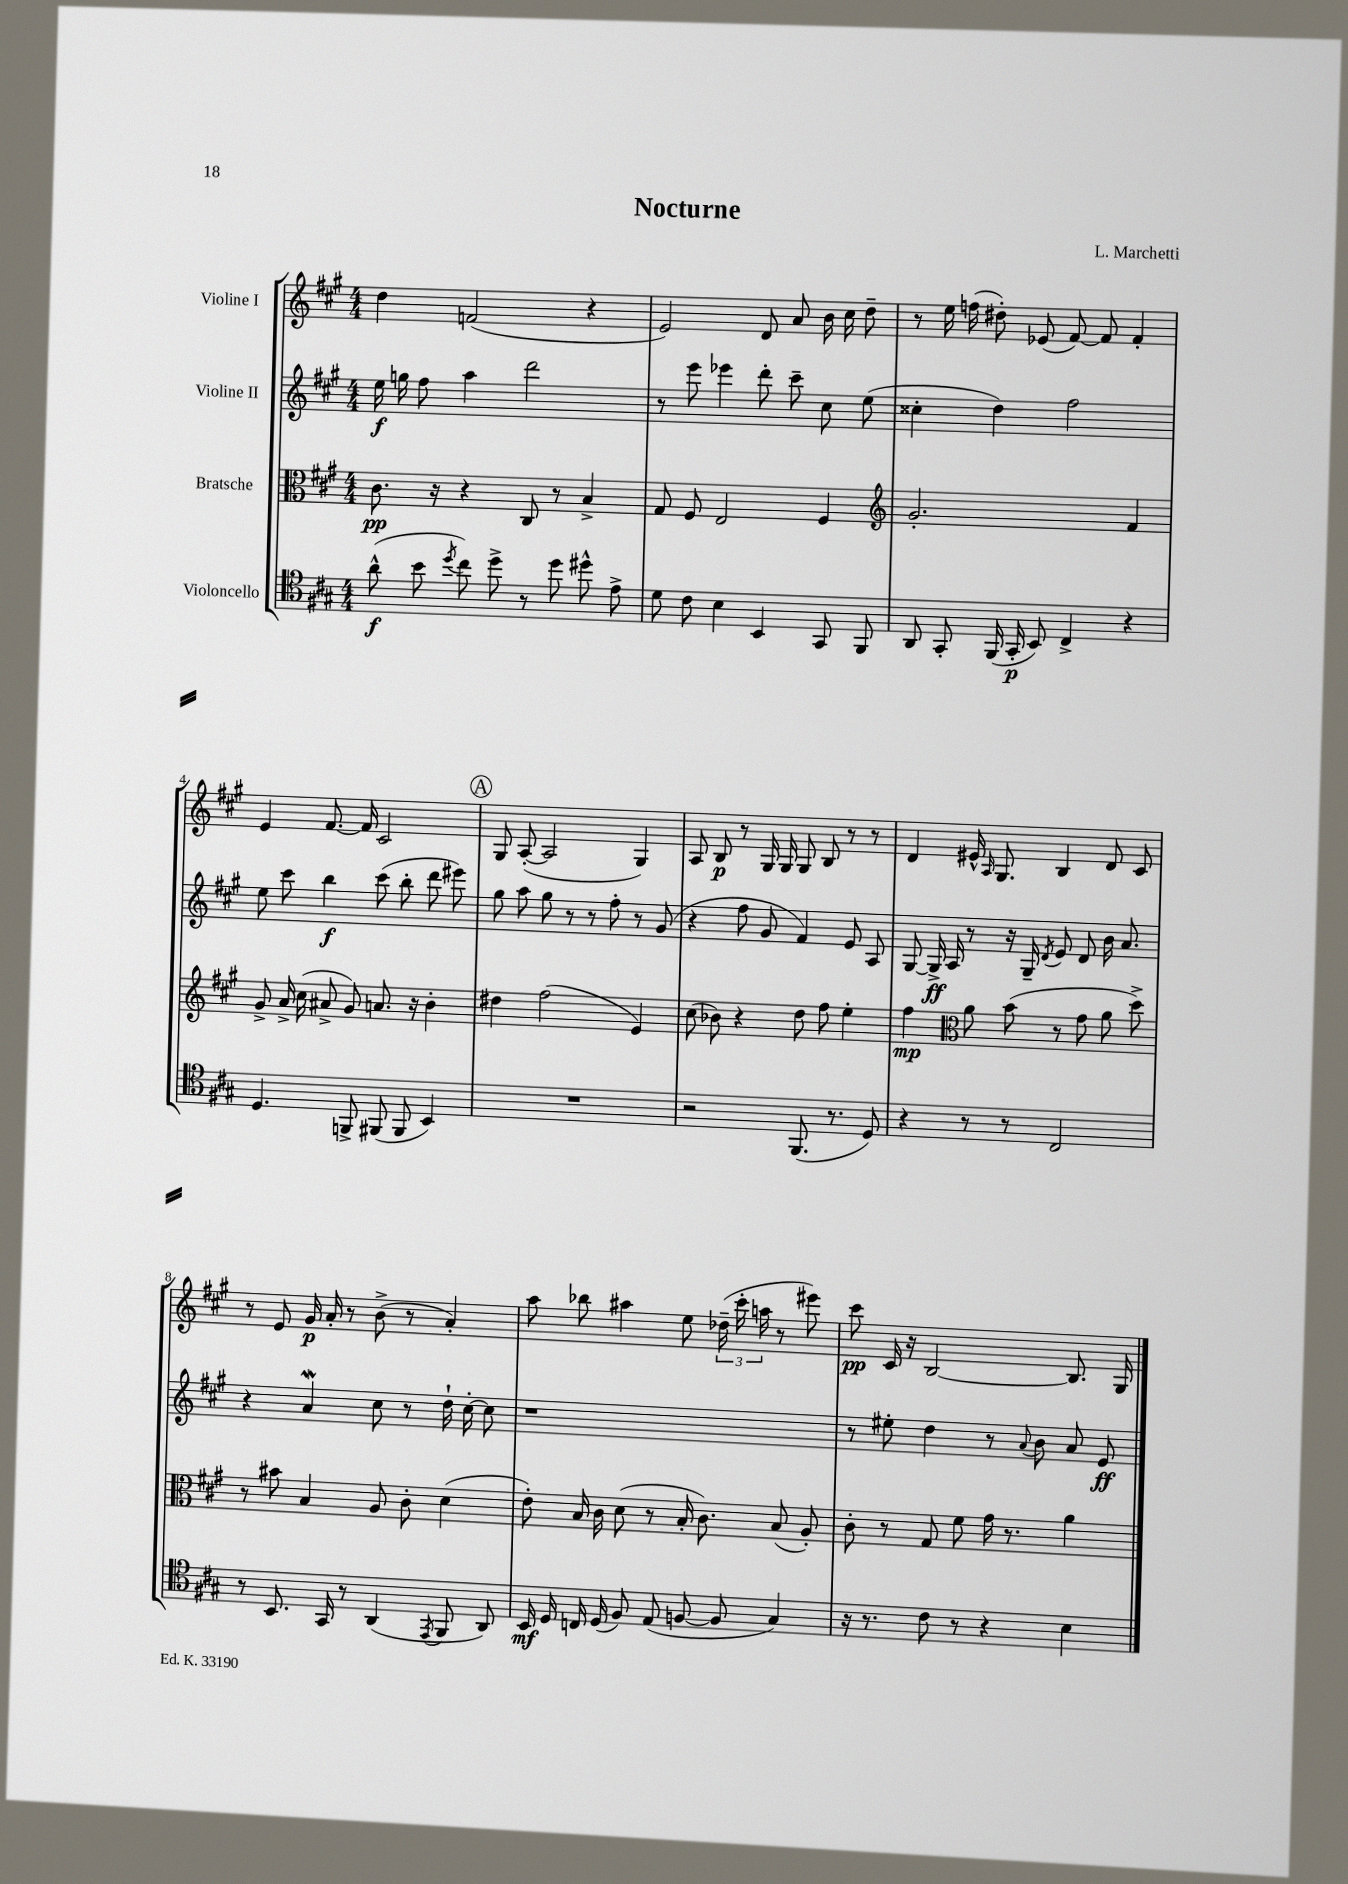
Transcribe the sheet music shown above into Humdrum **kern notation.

**kern	**kern	**kern	**kern
*staff4	*staff3	*staff2	*staff1
*clefC4	*clefC3	*clefG2	*clefG2
*k[f#c#g#]	*k[f#c#g#]	*k[f#c#g#]	*k[f#c#g#]
*M4/4	*M4/4	*M4/4	*M4/4
(8a^^\	8.c#\	16ee\	4dd\
.	.	16gg\	.
8b\	.	8ff#\	.
.	16r	.	.
8qdd/	.	.	.
8cc#\)	4r	4aa\	(2f/
8dd^\	.	.	.
8r	8C#/	2ddd\	.
8dd\	8r	.	.
8dd#^^\	4B^/	.	4r
8e^\	.	.	.
=	=	=	=
8d\	8G#/	8r	2e/)
8c#\	8F#/	8eee\	.
4B\	2E/	4eee-\	.
4BB/	.	8ddd'\	8d/
.	.	8ccc#~\	8a/
8GG#/	4F#/	8cc#\	16b\
.	.	.	16cc#\
8FF#/	.	(8ee\	8dd~\
=	=	=	=
*	*clefG2	*	*
8AA/	2.g#'/	4cc##'\	8r
8GG#'/	.	.	16ee\
.	.	.	(16ff\
(16FF#/	.	4dd\)	8dd#'\)
16GG#'/	.	.	.
8BB/)	.	.	(8e-/
4C#^/	.	2ff#\	[8f#/)
.	.	.	8f#/]
4r	4f#/	.	4f#'/
=	=	=	=
4.D/	8g#^/	8ee\	4e/
.	16a^/	8ccc#\	.
.	(16cc#\	.	.
.	8a#^/	4bb\	[8.f#/
8FF^/	8g#/)	.	.
.	.	.	16f#/]
(8FF#/	8.a/	(8ccc#\	2c#/
8FF#/	.	8bb'\	.
.	16r	.	.
4BB/)	4b'\	8ddd\	.
.	.	8eee#\)	.
=	=	=	=
1r	4dd#\	8gg#\	8G#/
.	.	8aa\	([8A'/
.	(2ff#\	8gg#\	2A/]
.	.	8r	.
.	.	8r	.
.	.	8ff#'\	.
.	4e/)	8r	4G#/)
.	.	(8g#/	.
=	=	=	=
2r	(8cc#\	4r	8A/
.	8b-\)	.	8B/
.	4r	8ff#\	8r
.	.	8g#/	16G#/
.	.	.	16G#/
(8.FF#/	8dd\	4f#/)	8G#/
.	8ff#\	.	8B/
8.r	.	.	.
.	4ee'\	8e/	8r
8D/)	.	8A/	8r
=	=	=	=
4r	4ff#\	[8G#/	4d/
.	.	16G#^/]	.
.	.	16A/	.
*	*clefC3	*	*
8r	8a\	8r	16e#^^/
.	.	.	16qqA/
.	.	.	8.G#/
8r	(8b\	16r	.
.	.	16G#~/	.
.	.	8qd/	.
2C#/	8r	8e/	4B/
.	8g#\	8d/	.
.	8a\	16b\	8d/
.	.	8.a/	.
.	8dd^\)	.	8c#/
=	=	=	=
8r	8r	4r	8r
8.BB/	8b#\	.	8e/
.	4B/	4a/	16g#/
16GG#/	.	.	16a'/
8r	.	.	8r
(4AA/	8A/	8cc#\	(8b^\
.	8c#'\	8r	8r
8qEE/	.	.	.
8FF#/	(4d\	16dd`\	4a'/)
.	.	[16cc#'\	.
8AA/)	.	8cc#\]	.
=	=	=	=
16BB/	8e'\)	1r	8aa\
16D/	.	.	.
16C/	16B/	.	8bb-\
(16D/	16c#\	.	.
8F#/)	(8d\	.	4aa#\
(8E/	8r	.	.
[8F/	16B'/	.	8ee\
.	8.c#\)	.	.
8F/]	.	.	(24dd-~\
.	.	.	24ccc#'\
.	.	.	24aa\
4G#/)	(8B/	.	8r
.	8A'/)	.	8eee#\)
=	=	=	=
16r	8c#'\	8r	8ccc#\
8.r	.	.	.
.	8r	8ee#'\	16c#/
.	.	.	16r
8c#\	8G#/	4dd\	[2B/
8r	8f#\	.	.
4r	16g#\	8r	.
.	8.r	.	.
.	.	8qqa/	.
.	.	8b\	.
4B\	4a\	8a/	8.B/]
.	.	8e/	.
.	.	.	16G#/
==	==	==	==
*-	*-	*-	*-
